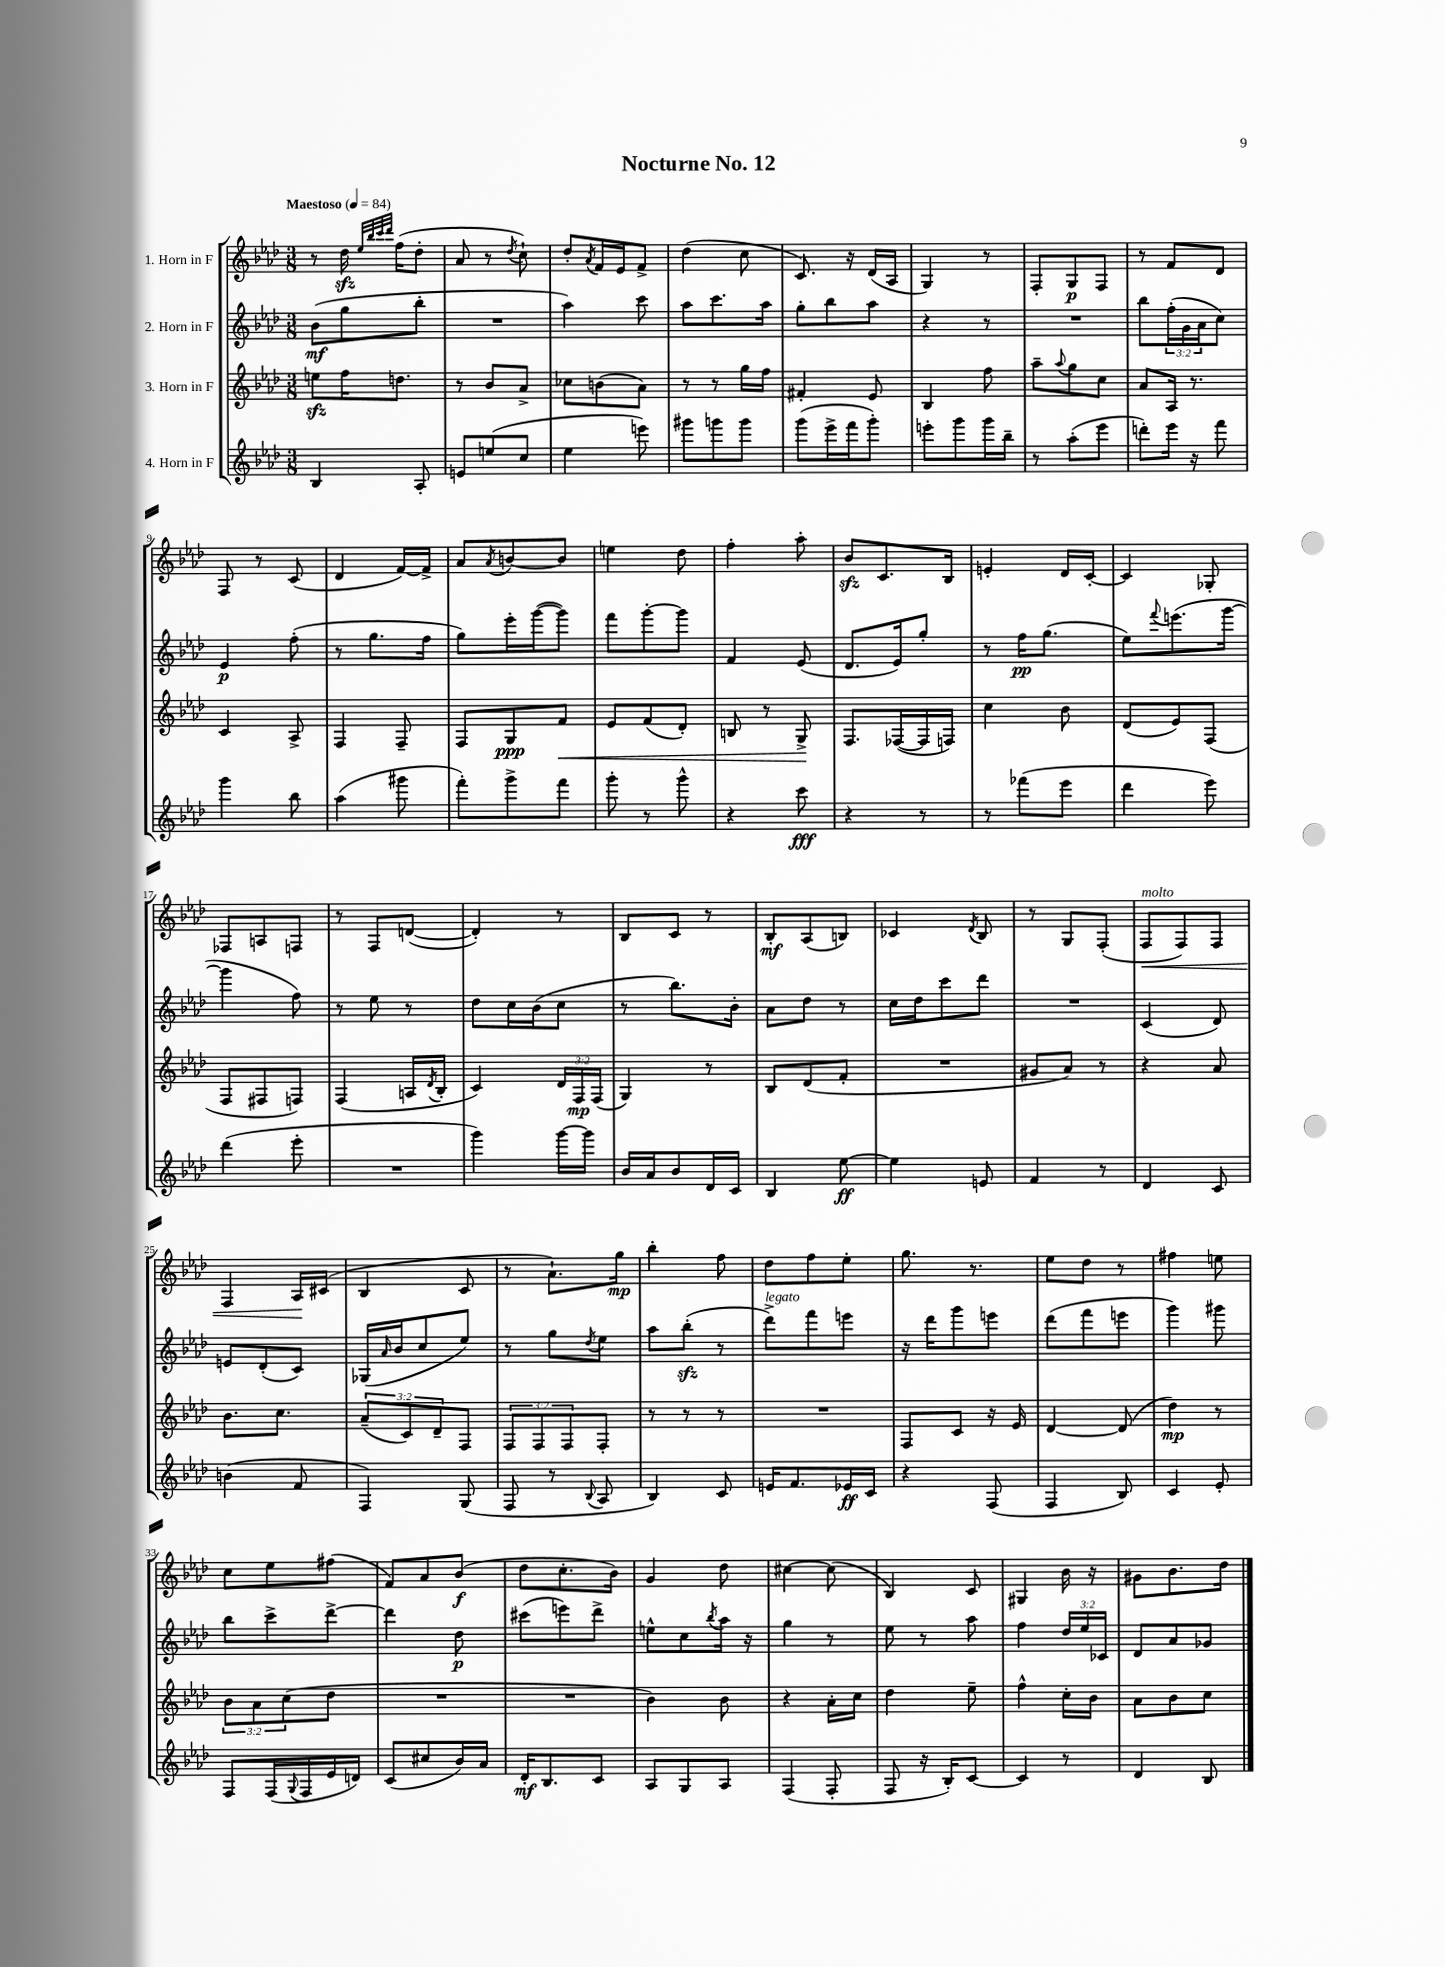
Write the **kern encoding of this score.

**kern	**dynam	**kern	**dynam	**kern	**dynam	**kern	**dynam
*part4	*part4	*part3	*part3	*part2	*part2	*part1	*part1
*staff4	*staff4	*staff3	*staff3	*staff2	*staff2	*staff1	*staff1
*I"4. Horn in F	*	*I"3. Horn in F	*	*I"2. Horn in F	*	*I"1. Horn in F	*
*clefG2	*	*clefG2	*	*clefG2	*	*clefG2	*
*k[b-e-a-d-]	*	*k[b-e-a-d-]	*	*k[b-e-a-d-]	*	*k[b-e-a-d-]	*
*M3/8	*	*M3/8	*	*M3/8	*	*M3/8	*
*MM84	*	*MM84	*	*MM84	*	*MM84	*
=1	=1	=1	=1	=1	=1	=1	=1
!	!	!	!	!	!	!LO:TX:a:B:t=Maestoso	!
4B-/	.	8eenzz\L	.	(8b-\L	mf	8r	.
.	.	16ff\K	.	8gg\	.	16dd-zz\	.
.	.	.	.	.	.	32qqee-/LLL	.
.	.	.	.	.	.	32qqbb-/	.
.	.	.	.	.	.	32qqccc/	.
.	.	.	.	.	.	32qqddd-/JJJ	.
.	.	8.ddn\J	.	.	.	(16ff\KL	.
8A-'/	.	.	.	8bb-'\J	.	8dd-'\J	.
=2	=2	=2	=2	=2	=2	=2	=2
8en/L	.	8r	.	4.r	.	8a-/	.
(8een/	.	8b-/L	.	.	.	8r	.
.	.	.	.	.	.	8qdd-/	.
8cc/J	.	8a-^/J	.	.	.	8cc`\)	.
=3	=3	=3	=3	=3	=3	=3	=3
4ee-\	.	8cc-X\L	.	4aa-\)	.	8dd-'/L	.
.	.	.	.	.	.	8qa-/	.
.	.	(8bn\	.	.	.	16f/L	.
.	.	.	.	.	.	16e-/J	.
8eeen\)	.	8a-\J)	.	8ccc\	.	8f^/J	.
=4	=4	=4	=4	=4	=4	=4	=4
8ggg#X\L	.	8r	.	8aa-\L	.	(4dd-\	.
8gggn\	.	8r	.	8.ccc\	.	.	.
8ggg\J	.	16gg\LL	.	.	.	8cc\	.
.	.	16ff\JJ	.	16aa-\Jk	.	.	.
=5	=5	=5	=5	=5	=5	=5	=5
(8ggg\L	.	4f#X'/	.	8gg'\L	.	8.c/)	.
16eee-^\L	.	.	.	8bb-\	.	.	.
16fff\J	.	.	.	.	.	16r	.
8ggg'\J)	.	8e-/	.	8aa-\J	.	(16d-/LL	.
.	.	.	.	.	.	16A-/JJ	.
=6	=6	=6	=6	=6	=6	=6	=6
8eeen'\L	.	4B-/	.	4r	.	4G/)	.
8ggg\	.	.	.	.	.	.	.
16ggg\L	.	8ff\	.	8r	.	8r	.
16bb-~\JJ	.	.	.	.	.	.	.
=7	=7	=7	=7	=7	=7	=7	=7
8r	.	8aa-~\L	.	4.r	.	8F'/L	.
.	.	8qqaa-/	.	.	.	.	.
(8aa-'\L	.	8gg\	.	.	.	8G/	p
8eee-\J	.	8cc\J	.	.	.	8F/J	.
=8	=8	=8	=8	=8	=8	=8	=8
8dddn'\L)	.	8a-/L	.	8bb-\L	.	8r	.
16eee-\Jk	.	16A-/Jk	.	(24ff'\L	.	8f/L	.
.	.	.	.	24g\	.	.	.
16r	.	8.r	.	.	.	.	.
.	.	.	.	24a-\J	.	.	.
8fff\	.	.	.	8cc\J)	.	8d-/J	.
!!LO:LB:g=z
=9	=9	=9	=9	=9	=9	=9	=9
4ggg\	.	4c/	.	4e-/	p	8F/	.
.	.	.	.	.	.	8r	.
8bb-\	.	8A-^/	.	(8ff'\	.	(8c/	.
=10	=10	=10	=10	=10	=10	=10	=10
(4aa-\	.	4F/	.	8r	.	4d-/	.
.	.	.	.	8.gg\L	.	.	.
8ggg#X\	.	8F~/	.	.	.	[16f/LL)	.
.	.	.	.	16ff\Jk	.	16f^/JJ]	.
=11	=11	=11	=11	=11	=11	=11	=11
8fff'\L)	.	8F/L	.	8gg\L)	.	8a-/L	.
.	.	.	.	.	.	8qa-/	.
8ggg^\	.	8G/	ppp	16eee-'\L	.	[8bn/	.
.	.	.	.	([16ggg\J	.	.	.
!	!	!	!LO:HP:b	!	!	!	!
8fff\J	.	8f/J	<	8ggg\J])	.	8b/J]	.
=12	=12	=12	=12	=12	=12	=12	=12
8ggg'\	.	8e-/L	.	8fff\L	.	4een\	.
8r	.	(8f/	.	[8ggg'\	.	.	.
8ggg^^\	.	8d-'/J)	.	8ggg\J]	.	8dd-\	.
=13	=13	=13	=13	=13	=13	=13	=13
4r	.	8Bn/	.	4f/	.	4ff'\	.
.	.	8r	.	.	.	.	.
8ccc\	fff	8G^/	.	(8e-/	.	8aa-'\	.
.	.	.	[	.	.	.	.
=14	=14	=14	=14	=14	=14	=14	=14
4r	.	8.F/L	.	8.d-/L	.	8b-zz/L	.
.	.	.	.	.	.	8.c/	.
.	.	([16F-X/L	.	16e-/k)	.	.	.
8r	.	16F-/]	.	8gg'/J	.	.	.
.	.	16Fn/JJ)	.	.	.	16B-/Jk	.
=15	=15	=15	=15	=15	=15	=15	=15
8r	.	4cc\	.	8r	.	4en'/	.
(8fff-X\L	.	.	.	16ff\KL	pp	.	.
.	.	.	.	(8.gg\J	.	.	.
8eee-\J	.	8b-\	.	.	.	16d-/LL	.
.	.	.	.	.	.	[16c'/JJ	.
=16	=16	=16	=16	=16	=16	=16	=16
4ddd-\	.	(8d-/L	.	8ee-\L)	.	4c/]	.
.	.	.	.	8qqfff/	.	.	.
.	.	8e-/)	.	(8.eeen\	.	.	.
8eee-\)	.	(8F/J	.	.	.	8G-X'/	.
.	.	.	.	[16ggg\Jk	.	.	.
!!LO:LB:g=z
=17	=17	=17	=17	=17	=17	=17	=17
(4ddd-\	.	8F/L	.	4ggg\]	.	8F-X/L	.
.	.	8F#X/	.	.	.	8An/	.
8eee-'\	.	8Fn/J)	.	8ff\)	.	8Fn/J	.
=18	=18	=18	=18	=18	=18	=18	=18
4.r	.	(4F/	.	8r	.	8r	.
.	.	.	.	8ee-\	.	8F/L	.
.	.	16An/LL	.	8r	.	([8dn/J	.
.	.	8qd-/	.	.	.	.	.
.	.	16B-'/JJ	.	.	.	.	.
=19	=19	=19	=19	=19	=19	=19	=19
4ggg\)	.	4c/)	.	8dd-\L	.	4d'/])	.
.	.	.	.	16cc\L	.	.	.
.	.	.	.	(16b-\J	.	.	.
[16ggg\LL	.	24d-/LL	.	8cc\J	.	8r	.
.	.	24F/	mp	.	.	.	.
16ggg\JJ]	.	.	.	.	.	.	.
.	.	(24F/JJ	.	.	.	.	.
=20	=20	=20	=20	=20	=20	=20	=20
16b-/LL	.	4G/)	.	8r	.	8B-/L	.
16a-/J	.	.	.	.	.	.	.
8b-/	.	.	.	8.bb-\L)	.	8c/J	.
16d-/L	.	8r	.	.	.	8r	.
16c/JJ	.	.	.	16b-'\Jk	.	.	.
=21	=21	=21	=21	=21	=21	=21	=21
4B-/	.	8B-/L	.	8a-\L	.	8B-'/L	mf
.	.	(8d-/	.	8dd-\J	.	(8A-/	.
[8ee-\	ff	8f'/J	.	8r	.	8Bn/J)	.
=22	=22	=22	=22	=22	=22	=22	=22
4ee-\]	.	4.r	.	16cc\LL	.	4c-X/	.
.	.	.	.	16dd-\J	.	.	.
.	.	.	.	8ccc\	.	.	.
.	.	.	.	.	.	8qd-/	.
8en/	.	.	.	8ddd-\J	.	8B-/	.
=23	=23	=23	=23	=23	=23	=23	=23
4f/	.	8g#X/L	.	4.r	.	8r	.
.	.	8a-/J)	.	.	.	8G/L	.
8r	.	8r	.	.	.	(8F'/J	.
=24	=24	=24	=24	=24	=24	=24	=24
!	!	!	!	!	!	!LO:TX:a:i:t=molto	!
!	!	!	!	!	!	!	!LO:HP:b
4d-/	.	4r	.	(4c/	.	8F/L	<
.	.	.	.	.	.	8F/)	.
8c/	.	8a-/	.	8d-/)	.	8F/J	.
!!LO:LB:g=z
=25	=25	=25	=25	=25	=25	=25	=25
(4bn\	.	8.b-\L	.	8en/L	.	4F/	.
.	.	.	.	(8d-'/	.	.	.
.	.	8.cc\J	.	.	.	.	.
8f/	.	.	.	8c/J)	.	16A-/LL	.
.	.	.	.	.	.	(16c#X/JJ	[
=26	=26	=26	=26	=26	=26	=26	=26
4F/)	.	(12a-~/L	.	(16G-X/LL	.	4B-/	.
.	.	.	.	16qqa-/	.	.	.
.	.	.	.	16b-/J	.	.	.
.	.	12c/)	.	.	.	.	.
.	.	.	.	8cc/	.	.	.
.	.	12d-~/	.	.	.	.	.
(8G/	.	8F/J	.	8ee-/J)	.	8c/	.
=27	=27	=27	=27	=27	=27	=27	=27
8F/	.	12F/L	.	8r	.	8r	.
.	.	12F/	.	.	.	.	.
8r	.	.	.	8gg\L	.	8.a-`\L)	.
.	.	12F/	.	.	.	.	.
8qqB-/	.	.	.	8qdd-/	.	.	.
8A-/	.	8F'/J	.	8ee-\J	.	.	.
.	.	.	.	.	.	16gg\Jk	mp
=28	=28	=28	=28	=28	=28	=28	=28
4B-/)	.	8r	.	8aa-\L	.	4bb-'\	.
.	.	8r	.	(8bb-zz'\J	.	.	.
8c/	.	8r	.	8r	.	8ff\	.
=29	=29	=29	=29	=29	=29	=29	=29
!	!	!	!	!LO:TX:a:i:t=legato	!	!	!
16en/KL	.	4.r	.	8ddd-^\L)	.	8dd-\L	.
8.f/	.	.	.	.	.	.	.
.	.	.	.	8fff\	.	8ff\	.
16e-X/L	ff	.	.	8eeen\J	.	8ee-'\J	.
16c/JJ	.	.	.	.	.	.	.
=30	=30	=30	=30	=30	=30	=30	=30
4r	.	8F/L	.	16r	.	8.gg\	.
.	.	.	.	16ddd-\KL	.	.	.
.	.	8c/J	.	8ggg\	.	.	.
.	.	.	.	.	.	8.r	.
(8F/	.	16r	.	8eeen\J	.	.	.
.	.	16e-/	.	.	.	.	.
=31	=31	=31	=31	=31	=31	=31	=31
4F/	.	[4d-/	.	(8ddd-\L	.	8ee-\L	.
.	.	.	.	8fff\	.	8dd-\J	.
8B-/)	.	(8d-/]	.	8eeen\J	.	8r	.
=32	=32	=32	=32	=32	=32	=32	=32
4c/	.	4dd-\)	mp	4ggg\)	.	4ff#X\	.
8e-'/	.	8r	.	8ggg#X\	.	8een\	.
!!LO:LB:g=z
=33	=33	=33	=33	=33	=33	=33	=33
8F/L	.	12b-\L	.	8bb-\L	.	8cc\L	.
.	.	12a-\	.	.	.	.	.
(16F/L	.	.	.	8ccc^\	.	8ee-\	.
.	.	(12cc\	.	.	.	.	.
8qqG/	.	.	.	.	.	.	.
16F/	.	.	.	.	.	.	.
16e-/	.	8dd-\J	.	[8ddd-^\J	.	(8ff#X\J	.
16dn/JJ)	.	.	.	.	.	.	.
=34	=34	=34	=34	=34	=34	=34	=34
(8c/L	.	4.r	.	4ddd-\]	.	8f/L)	.
8cc#X/	.	.	.	.	.	8a-/	.
16b-/L)	.	.	.	8dd-\	p	(8b-/J	f
16a-/JJ	.	.	.	.	.	.	.
=35	=35	=35	=35	=35	=35	=35	=35
16d-'/KL	mf	4.r	.	(8ccc#X\L	.	8dd-\L	.
8.B-/	.	.	.	.	.	.	.
.	.	.	.	8eeen\)	.	8.cc'\	.
8c/J	.	.	.	8ddd-^\J	.	.	.
.	.	.	.	.	.	16b-\Jk)	.
=36	=36	=36	=36	=36	=36	=36	=36
8A-/L	.	4b-\)	.	8een^^\L	.	4g/	.
8G/	.	.	.	8cc\	.	.	.
.	.	.	.	8qbb-/	.	.	.
8A-/J	.	8b-\	.	16aa-\Jk	.	8dd-\	.
.	.	.	.	16r	.	.	.
=37	=37	=37	=37	=37	=37	=37	=37
(4F/	.	4r	.	4gg\	.	[4cc#X\	.
8F'/	.	16a-'\LL	.	8r	.	(8cc#\]	.
.	.	16cc\JJ	.	.	.	.	.
=38	=38	=38	=38	=38	=38	=38	=38
8F/	.	4dd-\	.	8ee-\	.	4B-/)	.
16r	.	.	.	8r	.	.	.
16B-'/KL)	.	.	.	.	.	.	.
[8c/J	.	8ee-~\	.	8aa-\	.	8c/	.
=39	=39	=39	=39	=39	=39	=39	=39
4c/]	.	4ff^^\	.	4ff\	.	4G#X/	.
8r	.	16cc'\LL	.	24dd-/LL	.	16b-\	.
.	.	.	.	24ee-/	.	.	.
.	.	16b-\JJ	.	.	.	16r	.
.	.	.	.	24c-X/JJ	.	.	.
=40	=40	=40	=40	=40	=40	=40	=40
4d-/	.	8a-\L	.	8d-/L	.	8g#X\L	.
.	.	8b-\	.	8a-/	.	8.b-\	.
8B-/	.	8cc\J	.	8g-X/J	.	.	.
.	.	.	.	.	.	16dd-\Jk	.
==	==	==	==	==	==	==	==
*-	*-	*-	*-	*-	*-	*-	*-
